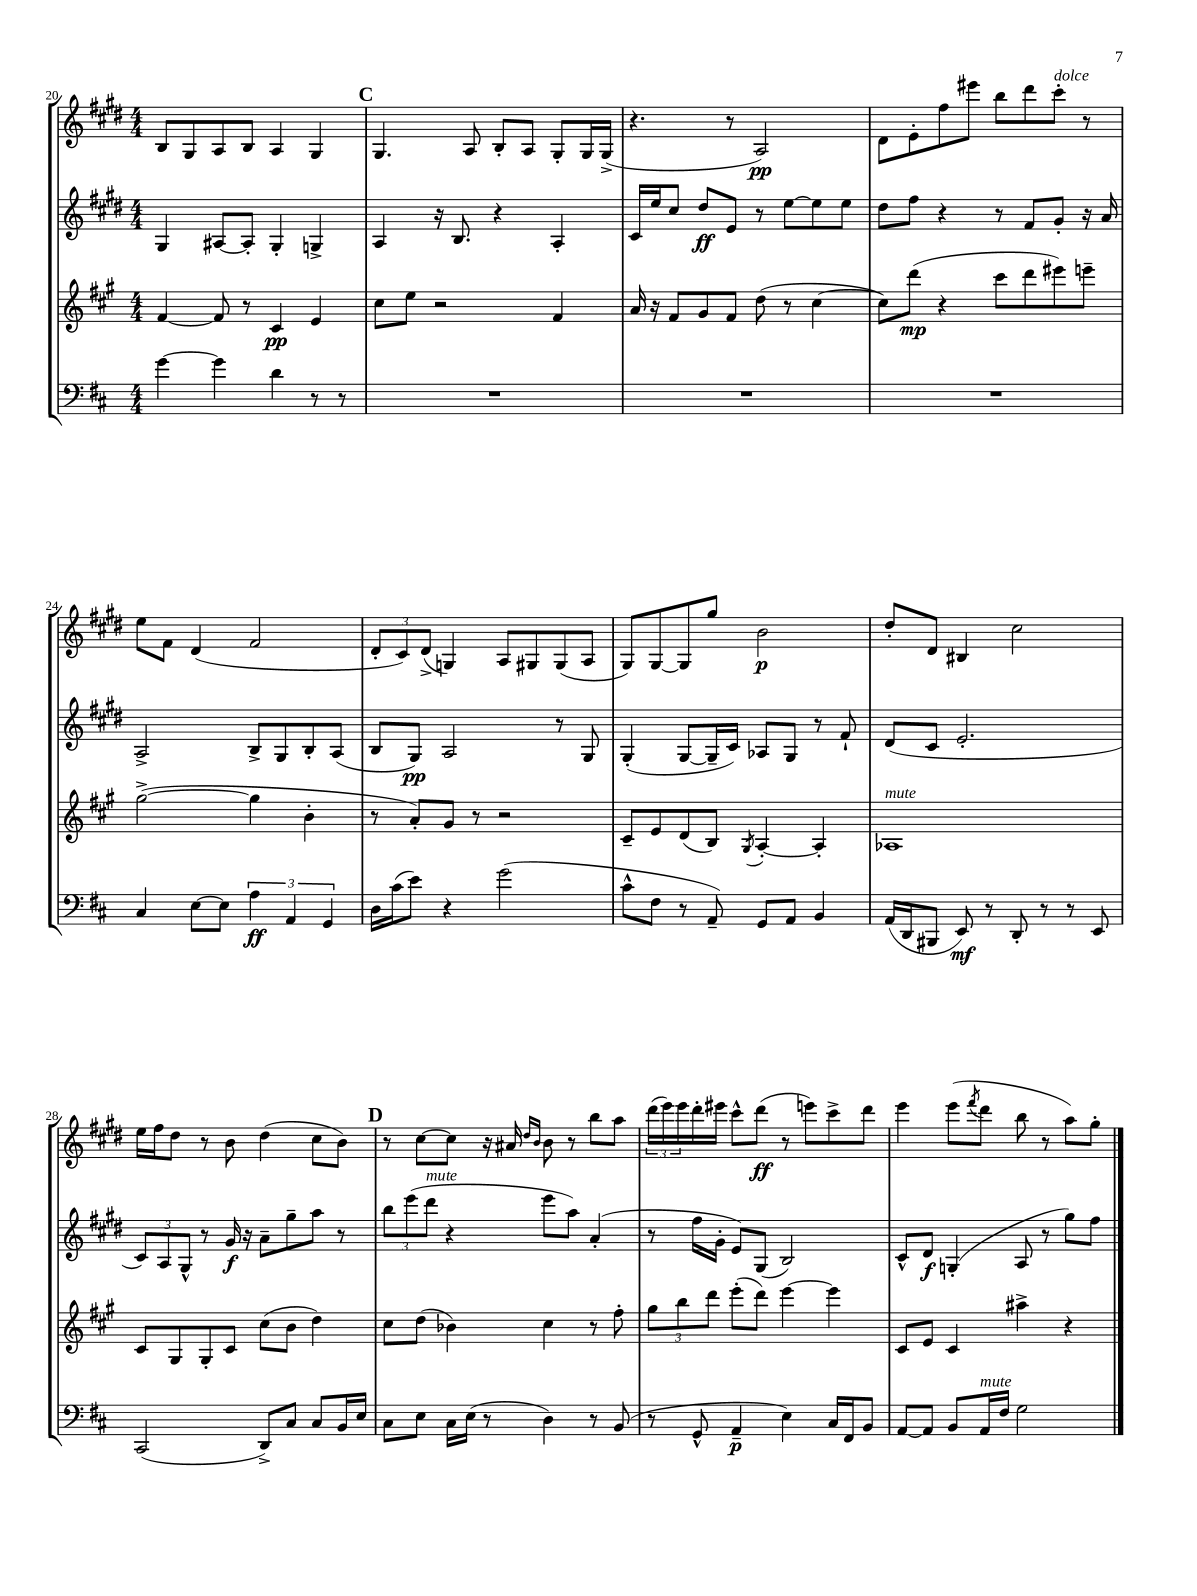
<<
\new StaffGroup <<
\new Staff = "s0" {
    \clef treble \key e \major \numericTimeSignature \time 4/4
    b8 gis8 a8 b8 a4 gis4 |
    \mark \markup { \bold "C" } gis4. a8 b8-. a8 gis8-. gis16 gis16->( |
    r4. r8 a2\pp) |
    dis'8 e'8-. fis''8 eis'''8 b''8 dis'''8 cis'''8-.^\markup { \italic "dolce" } r8 |
    e''8 fis'8 dis'4( fis'2 |
    \tuplet 3/2 { dis'8-. cis'8) dis'8->( } g4) a8 gis8 gis8( a8 |
    gis8) gis8~ gis8 gis''8 b'2\p |
    dis''8-. dis'8 bis4 cis''2 |
    e''16 fis''16 dis''8 r8 b'8 dis''4( cis''8 b'8) |
    \mark \markup { \bold "D" } r8 cis''8~ cis''8 r16 ais'16 \grace { dis''16 b'16 } b'8 r8 b''8 a''8 |
    \tuplet 3/2 { dis'''16( e'''16) e'''16 } dis'''16-. eis'''16 cis'''8-^ dis'''8\ff( r8 e'''8) cis'''8-> dis'''8 |
    e'''4 e'''8( \acciaccatura { fis'''8 } dis'''8 b''8 r8 a''8) gis''8-. \bar "|." |
}
\new Staff = "s1" {
    \clef treble \key e \major \numericTimeSignature \time 4/4
    gis4 ais8~ ais8-. gis4-. g4-> |
    \mark \markup { \bold "C" } a4 r16 b8. r4 a4-. |
    cis'16 e''16 cis''8 dis''8\ff e'8 r8 e''8~ e''8 e''8 |
    dis''8 fis''8 r4 r8 fis'8 gis'8-. r16 a'16 |
    a2-> b8-> gis8 b8-. a8( |
    b8 gis8\pp) a2 r8 gis8 |
    gis4-.( gis8~ gis16-- cis'16) aes8 gis8 r8 fis'8-! |
    dis'8( cis'8 e'2.-. |
    \tuplet 3/2 { cis'8) a8 gis8-^ } r8 gis'16\f r16 a'8-- gis''8-- a''8 r8 |
    \mark \markup { \bold "D" } \tuplet 3/2 { b''8 e'''8( dis'''8^\markup { \italic "mute" } } r4 e'''8 a''8) a'4-.( |
    r8 fis''16 gis'16-. e'8) gis8( b2) |
    cis'8-^ dis'8\f g4-.( a8 r8 gis''8) fis''8 \bar "|." |
}
\new Staff = "s2" {
    \clef treble \key a \major \numericTimeSignature \time 4/4
    fis'4~ fis'8 r8 cis'4\pp e'4 |
    \mark \markup { \bold "C" } cis''8 e''8 r2 fis'4 |
    a'16 r16 fis'8 gis'8 fis'8 d''8( r8 cis''4~ |
    cis''8) d'''8\mp( r4 cis'''8 d'''8 eis'''8) e'''8-- |
    gis''2~->( gis''4 b'4-. |
    r8 a'8-.) gis'8 r8 r2 |
    cis'8-- e'8 d'8( b8) \acciaccatura { gis8 } a4~-. a4-. |
    aes1^\markup { \italic "mute" } |
    cis'8 gis8 gis8-. cis'8 cis''8( b'8 d''4) |
    \mark \markup { \bold "D" } cis''8 d''8( bes'4) cis''4 r8 fis''8-. |
    \tuplet 3/2 { gis''8 b''8 d'''8 } e'''8-.( d'''8) e'''4~ e'''4 |
    cis'8 e'8 cis'4 ais''4-> r4 \bar "|." |
}
\new Staff = "s3" {
    \clef bass \key d \major \numericTimeSignature \time 4/4
    g'4~ g'4 d'4 r8 r8 |
    \mark \markup { \bold "C" } R1 |
    R1 |
    R1 |
    cis4 e8~ e8 \tuplet 3/2 { a4\ff a,4 g,4 } |
    d16 cis'16( e'8) r4 g'2( |
    cis'8-^ fis8 r8 a,8--) g,8 a,8 b,4 |
    a,16( d,16 bis,,8 e,8\mf) r8 d,8-. r8 r8 e,8 |
    cis,2( d,8->) cis8 cis8 b,16 e16 |
    \mark \markup { \bold "D" } cis8 e8 cis16 e16( r8 d4) r8 b,8( |
    r8 g,8-^ a,4--\p e4) cis16 fis,16 b,8 |
    a,8~ a,8 b,8 a,16^\markup { \italic "mute" } fis16 g2 \bar "|." |
}
>>
>>
\layout { \context { \Score currentBarNumber = #20 } }
